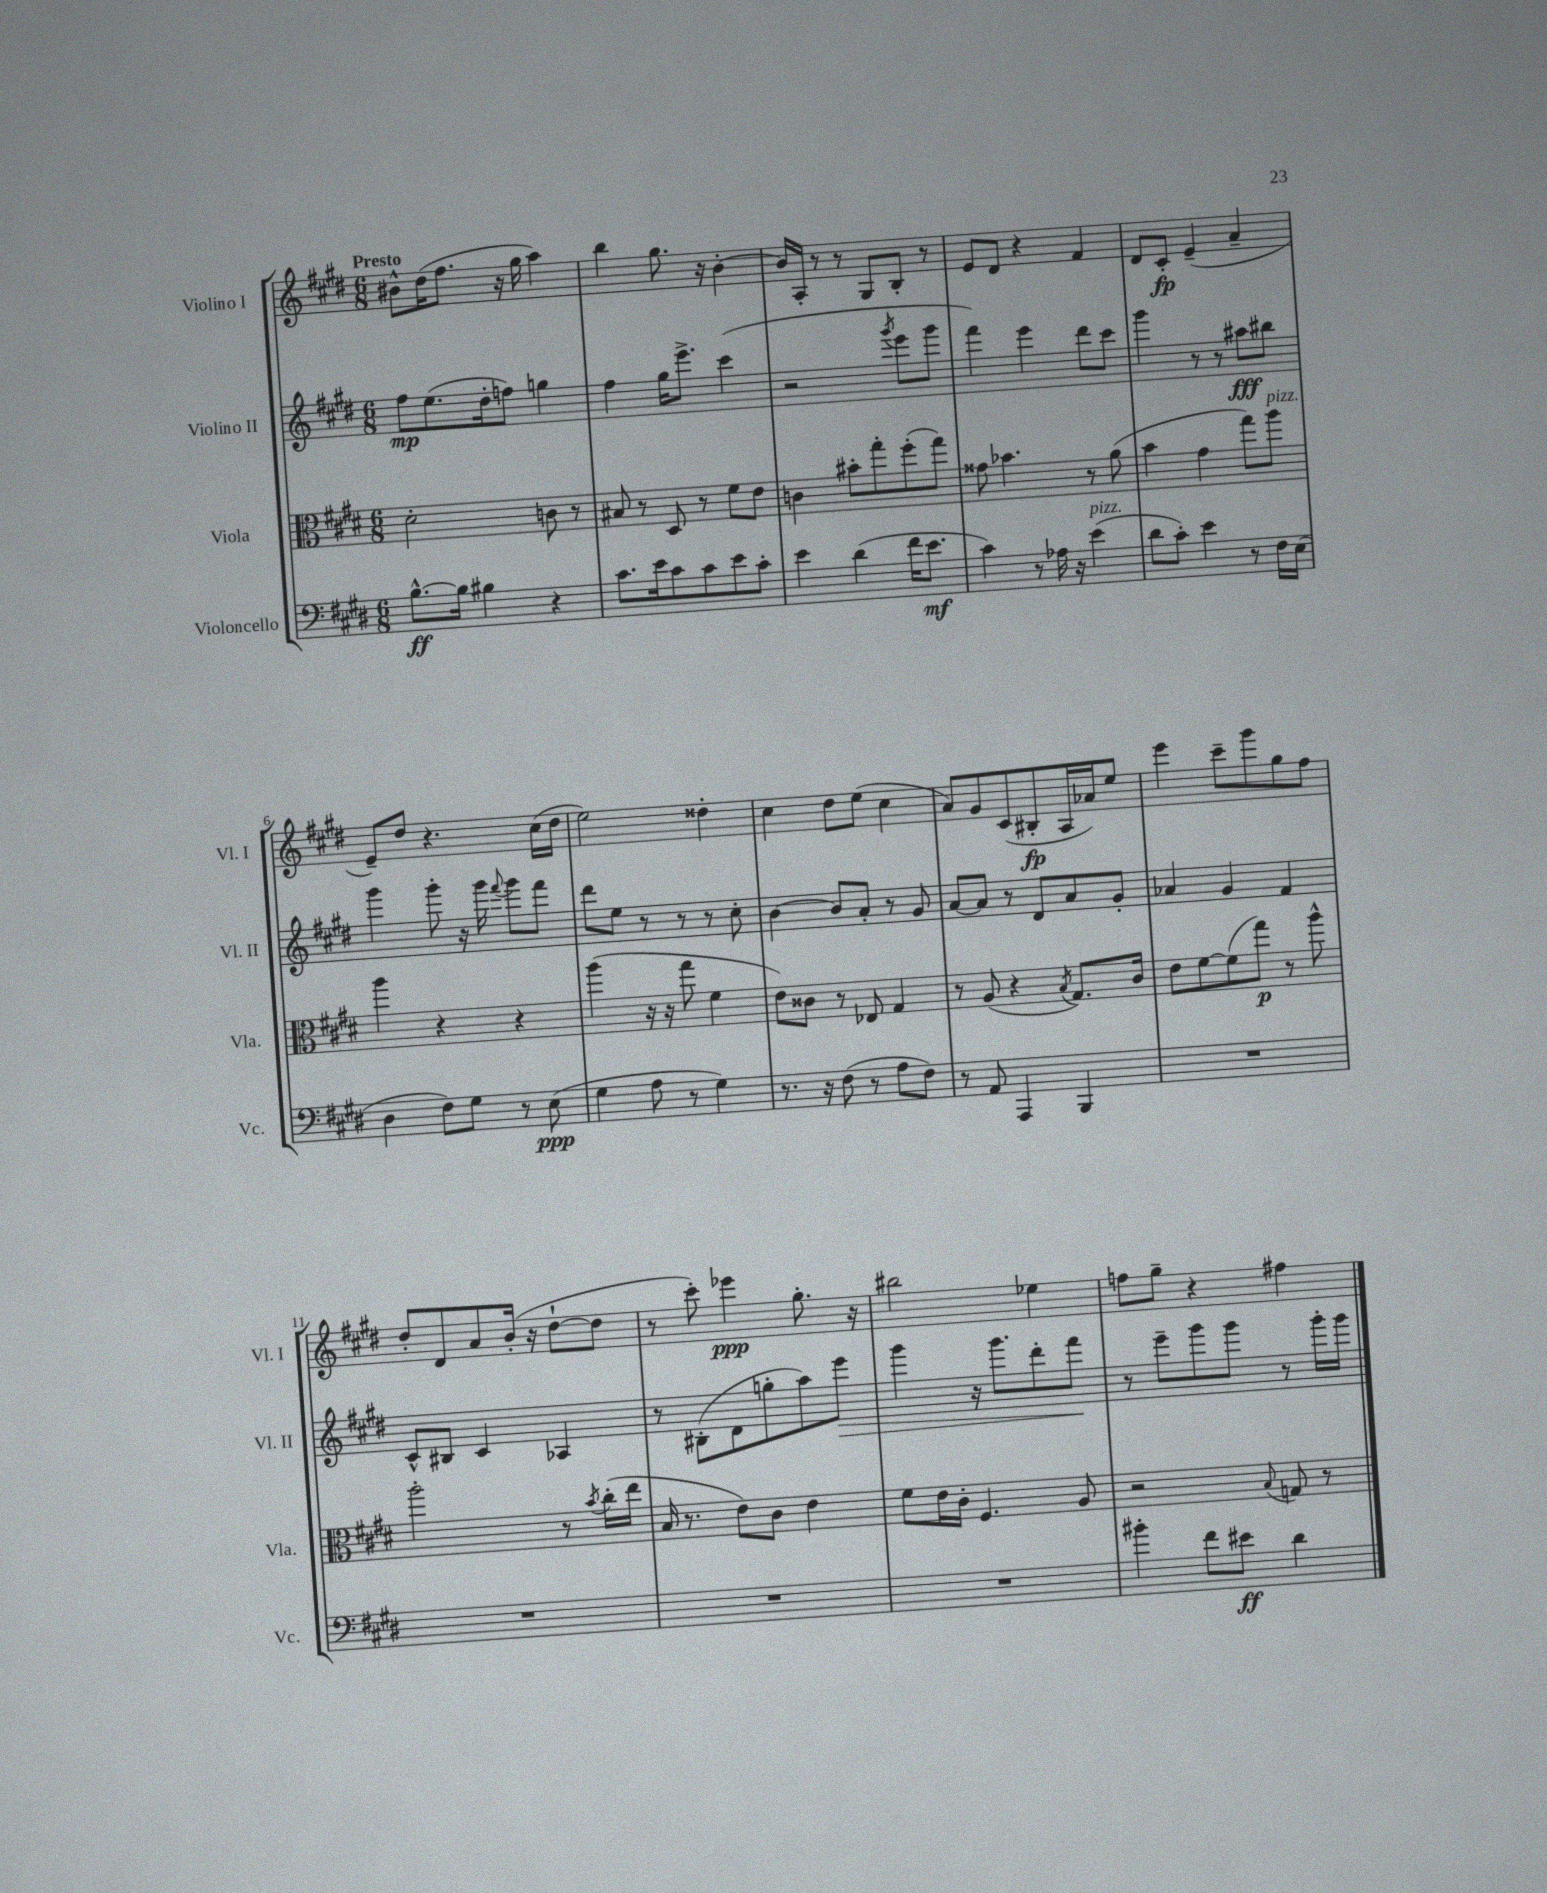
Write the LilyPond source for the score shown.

<<
\new StaffGroup <<
\new Staff = "s0" \with { instrumentName = "Violino I" shortInstrumentName = "Vl. I" } {
    \clef treble \key e \major \numericTimeSignature \time 6/8 \tempo "Presto"
    \autoBeamOff bis'8[-^ dis''16( fis''8.] r16 gis''16 a''4) |
    b''4 gis''8. r16 b'4~-. |
    b'16[ a16]-. r8 r8 gis8[ b8]-. r8 |
    e'8[ dis'8] r4 fis'4 |
    dis'8[ cis'8]-.\fp e'4--( a'4-- |
    e'8[--) dis''8] r4. cis''16[( dis''16] |
    e''2) disis''4-. |
    cis''4 dis''8[ e''8]( cis''4 |
    a'8[) gis'8 cis'8( bis8-.\fp a16 aes'16) e''8] |
    e'''4 cis'''8[-- gis'''8 gis''8 fis''8] |
    dis''8[-. dis'8 a'8 b'16]-.( r16 dis''8[~-! dis''8] |
    r8 cis'''8-.) ees'''4\ppp gis''8.-. r16 |
    bis''2 ees''4 |
    f''8[ gis''8]-- r4 fis''4 \bar "|." |
}
\new Staff = "s1" \with { instrumentName = "Violino II" shortInstrumentName = "Vl. II" } {
    \clef treble \key e \major \numericTimeSignature \time 6/8
    \autoBeamOff fis''8[\mp e''8.( dis''16-. f''8]) g''4 |
    fis''4 gis''16[ e'''8.]-> cis'''4( |
    r2 \acciaccatura { gis'''8 } e'''8[ gis'''8] |
    fis'''4) e'''4 dis'''8[ cis'''8] |
    gis'''4 r8 r8 ais''8[\fff bis''8] |
    gis'''4 gis'''8-. r16 gis'''16 \appoggiatura { fis'''8 } gis'''8[ fis'''8] |
    dis'''8[ e''8] r8 r8 r8 cis''8-. |
    b'4~ b'8[ a'8]-. r8 gis'8 |
    a'8[~ a'8] r8 dis'8[ a'8 gis'8]-. |
    aes'4 gis'4 fis'4 |
    cis'8[-^ bis8] cis'4 aes4 |
    r8 bis8[-.( dis'8 g''8-. a''8) e'''8]\> |
    gis'''4 r16 gis'''8.[ dis'''8-. fis'''8]\! |
    r8 e'''8[-- gis'''8 gis'''8] r8 gis'''16[-. gis'''16] \bar "|." |
}
\new Staff = "s2" \with { instrumentName = "Viola" shortInstrumentName = "Vla." } {
    \clef alto \key e \major \numericTimeSignature \time 6/8
    \autoBeamOff dis'2-. c'8 r8 |
    bis8 r8 dis8 r8 fis'8[ e'8] |
    c'4 bis'8[-. gis''8-. fis''8-.( gis''8]) |
    gisis'8 bes'4. r8 a'8( |
    b'4 gis'4 gis''8[) a''8]^\markup { \italic "pizz." } |
    a''4 r4 r4 |
    a''4( r16 r16 gis''8 fis'4 |
    e'8[) cisis'8] r8 ees8 gis4 |
    r8 a8( r4 \acciaccatura { b8 } gis8.[) cis'16] |
    e'8[ fis'8~ fis'8( gis''8]\p) r8 a''8-^ |
    a''2-. r8 \acciaccatura { b'8 } cis''16[-.( e''16] |
    b16 r8. e'8[) cis'8] e'4 |
    fis'8[ e'16 cis'16]-. fis4. a8 |
    r2 \appoggiatura { b8 } g8 r8 \bar "|." |
}
\new Staff = "s3" \with { instrumentName = "Violoncello" shortInstrumentName = "Vc." } {
    \clef bass \key e \major \numericTimeSignature \time 6/8
    \autoBeamOff b8.[~-^\ff b16] bis4 r4 |
    cis'8.[ e'16 cis'8 cis'8 e'8 cis'8]-. |
    e'4 dis'4( fis'16[ e'8.]\mf |
    cis'4) r8 aes16 r16 e'4^\markup { \italic "pizz." }( |
    dis'8[ cis'8]-.) e'4 r8 fis16[ e16]( |
    dis4 fis8[) gis8] r8 e8\ppp( |
    gis4 a8 r8 gis4) |
    r8. r16 fis8( r8 a8[ fis8]) |
    r8 a,8 a,,4 b,,4 |
    R2. |
    R2. |
    R2. |
    R2. |
    bis'4-. fis'8[ eis'8]\ff dis'4 \bar "|." |
}
>>
>>
